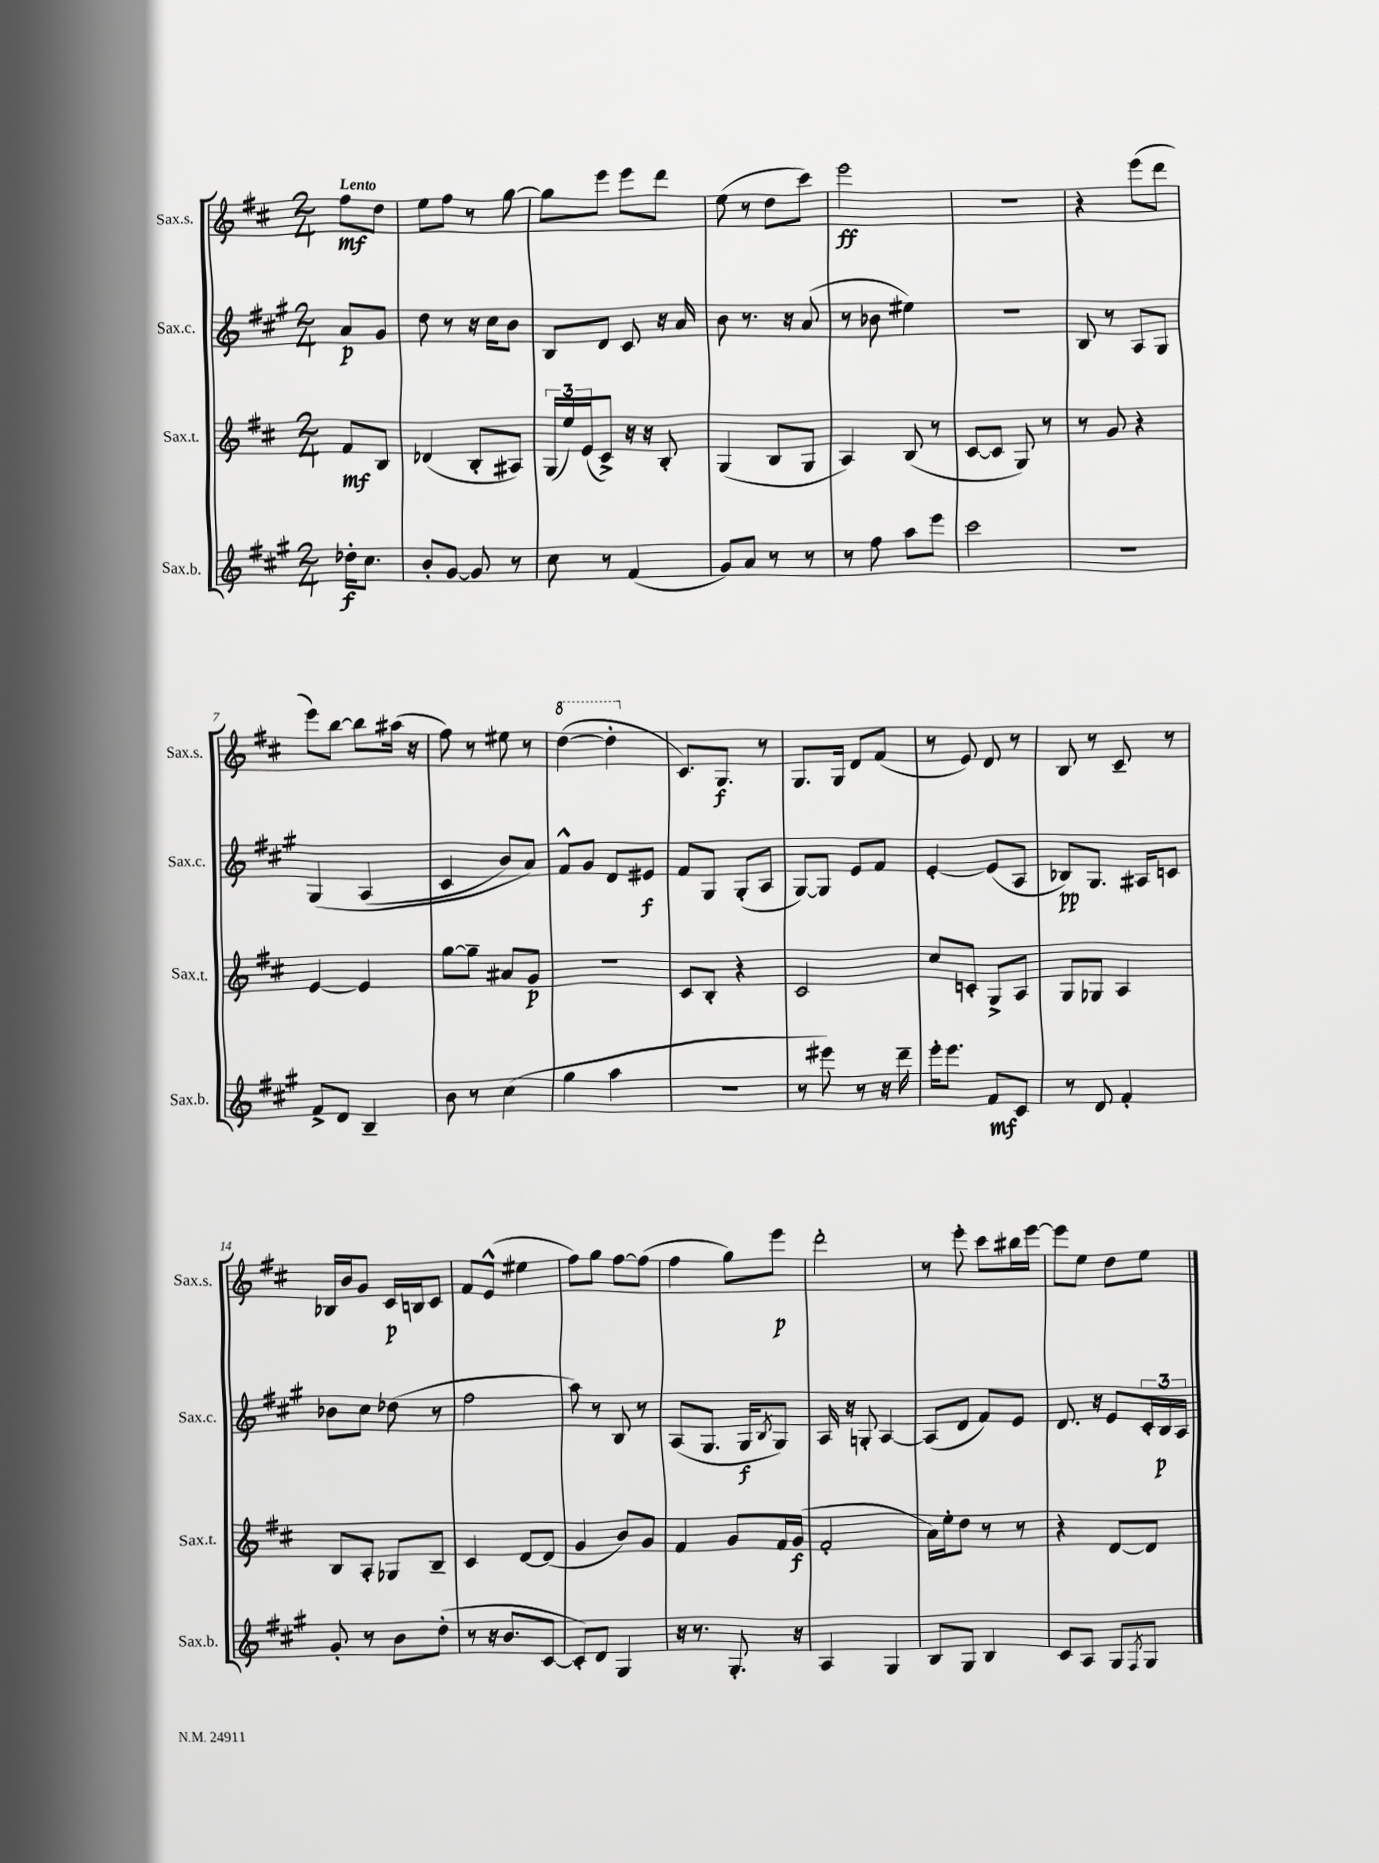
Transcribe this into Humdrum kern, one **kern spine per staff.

**kern	**dynam	**kern	**dynam	**kern	**dynam	**kern	**dynam
*part4	*part4	*part3	*part3	*part2	*part2	*part1	*part1
*staff4	*staff4	*staff3	*staff3	*staff2	*staff2	*staff1	*staff1
*I"Sax.b.	*	*I"Sax.t.	*	*I"Sax.c.	*	*I"Sax.s.	*
*I'Sax.b.	*	*I'Sax.t.	*	*I'Sax.c.	*	*I'Sax.s.	*
*clefG2	*	*clefG2	*	*clefG2	*	*clefG2	*
*k[f#c#g#]	*	*k[f#c#]	*	*k[f#c#g#]	*	*k[f#c#]	*
*M2/4	*	*M2/4	*	*M2/4	*	*M2/4	*
=	=	=	=	=	=	=	=
!	!	!	!	!	!	!LO:TX:a:B:t=Lento	!
16dd-X'\KL	f	8f#/L	mf	8a/L	p	8ff#\L	mf
8.cc#\J	.	.	.	.	.	.	.
.	.	8B/J	.	8g#/J	.	8dd\J	.
=1	=1	=1	=1	=1	=1	=1	=1
8b'/L	.	(4d-X/	.	8dd\	.	8ee\L	.
[8g#/J	.	.	.	8r	.	8ff#\J	.
8g#/]	.	8B'/L	.	16r	.	8r	.
.	.	.	.	16cc#\KL	.	.	.
8r	.	8A#X/J)	.	8b\J	.	[8gg\	.
=2	=2	=2	=2	=2	=2	=2	=2
8cc#\	.	(24G/LL	.	8B/L	.	8gg\L]	.
.	.	24ee/)	.	.	.	.	.
.	.	(24e/J	.	.	.	.	.
8r	.	8c#^/J)	.	8d/J	.	8eee\J	.
(4f#/	.	16r	.	8c#/	.	8eee\L	.
.	.	16r	.	.	.	.	.
.	.	8B'/	.	16r	.	8ddd\J	.
.	.	.	.	16a/	.	.	.
=3	=3	=3	=3	=3	=3	=3	=3
8g#/L)	.	(4G/	.	8b\	.	(8ee\	.
8a/J	.	.	.	8.r	.	8r	.
8r	.	8B/L	.	.	.	8dd\L	.
.	.	.	.	16r	.	.	.
8r	.	8G/J	.	(8a/	.	8ccc#\J)	.
=4	=4	=4	=4	=4	=4	=4	=4
8r	.	4A/)	.	8r	.	2eee\	ff
8ff#\	.	.	.	8b-X\	.	.	.
8aa\L	.	(8B/	.	4ee#X\)	.	.	.
8eee\J	.	8r	.	.	.	.	.
=5	=5	=5	=5	=5	=5	=5	=5
2ccc#\	.	[8c#/L	.	2r	.	2r	.
.	.	8c#/J]	.	.	.	.	.
.	.	8G/)	.	.	.	.	.
.	.	8r	.	.	.	.	.
=6	=6	=6	=6	=6	=6	=6	=6
2r	.	8r	.	8B/	.	4r	.
.	.	8g/	.	8r	.	.	.
.	.	4r	.	8A/L	.	(8eee\L	.
.	.	.	.	8G#/J	.	8ddd\J	.
!!LO:LB:g=z
=7	=7	=7	=7	=7	=7	=7	=7
8f#^/L	.	[4e/	.	(4G#/	.	8eee\L)	.
8d/J	.	.	.	.	.	[8bb\J	.
4B~/	.	4e/]	.	(4A/	.	8bb\L]	.
.	.	.	.	.	.	(16aa#X\Jk	.
.	.	.	.	.	.	16r	.
=8	=8	=8	=8	=8	=8	=8	=8
8b\	.	[8gg\L	.	4c#/	.	8ff#\)	.
8r	.	8gg~\J]	.	.	.	8r	.
(4cc#\	.	8a#X/L	.	8b/L)	.	8ee#X\	.
.	.	8g/J	p	8a/J)	.	8r	.
=9	=9	=9	=9	=9	=9	=9	=9
*	*	*	*	*	*	*8va	*
4gg#\	.	2r	.	8f#^^/L	.	([4ddd\	.
.	.	.	.	8g#/J	.	.	.
4aa\	.	.	.	8d/L	.	4ddd'\]	.
.	.	.	.	8e#X/J	f	.	.
=10	=10	=10	=10	=10	=10	=10	=10
*	*	*	*	*	*	*X8va	*
2r	.	8c#/L	.	8f#/L	.	8.c#/L)	.
.	.	8B'/J	.	8G#/J	.	.	.
.	.	.	.	.	.	8.G/J	f
.	.	4r	.	(8G#'/L	.	.	.
.	.	.	.	8A/J	.	8r	.
=11	=11	=11	=11	=11	=11	=11	=11
8r	.	2c#/	.	[8G#/L)	.	8.G/L	.
8eee#X\)	.	.	.	8G#/J]	.	.	.
.	.	.	.	.	.	16G/Jk	.
8r	.	.	.	8e/L	.	8d/L	.
16r	.	.	.	8f#/J	.	(8f#/J	.
16ddd~\	.	.	.	.	.	.	.
=12	=12	=12	=12	=12	=12	=12	=12
16eee'\KL	.	8cc#/L	.	[4e'/	.	8r	.
8.eee\J	.	.	.	.	.	.	.
.	.	8cn'/J	.	.	.	8e/)	.
8f#/L	mf	8G^/L	.	(8e/L]	.	8d/	.
8c#/J	.	8A/J	.	8A/J	.	8r	.
=13	=13	=13	=13	=13	=13	=13	=13
8r	.	8G/L	.	8B-X/L)	pp	8B/	.
8d/	.	8G-X/J	.	8.G#/J	.	8r	.
4f#'/	.	4A/	.	.	.	8c#~/	.
.	.	.	.	16A#X/KL	.	.	.
.	.	.	.	8cn/J	.	8r	.
!!LO:LB:g=z
=14	=14	=14	=14	=14	=14	=14	=14
8g#'/	.	8B/L	.	8b-X\L	.	16B-X/LL	.
.	.	.	.	.	.	16b/J	.
8r	.	8A'/J	.	8cc#\J	.	8g/J	.
8b\L	.	8G-X/L	.	(8dd-X\	.	16c#/LL	p
.	.	.	.	.	.	16Bn/J	.
(8dd'\J	.	8B~/J	.	8r	.	8c#/J	.
=15	=15	=15	=15	=15	=15	=15	=15
8r	.	4c#/	.	2ff#\	.	8f#/L	.
16r	.	.	.	.	.	(8e^^/J	.
8.b/L	.	.	.	.	.	.	.
.	.	[8d/L	.	.	.	4ee#X\	.
[8c#/J	.	(8d/J]	.	.	.	.	.
=16	=16	=16	=16	=16	=16	=16	=16
8c#'/L])	.	4g/	.	8aa\)	.	8ff#\L)	.
8d/J	.	.	.	8r	.	8gg\J	.
4G#/	.	8b/L)	.	8B/	.	[8ff#\L	.
.	.	8g/J	.	8r	.	(8ff#\J]	.
=17	=17	=17	=17	=17	=17	=17	=17
16r	.	4f#/	.	(8A/L	.	4ff#\	.
8.r	.	.	.	.	.	.	.
.	.	.	.	8.G#/J	.	.	.
8.G#'/	.	8g/L	.	.	.	8gg\L)	.
.	.	.	.	16G#/KL	f	.	.
.	.	.	.	8qB/	.	.	.
.	.	16f#/L	.	8G#/J)	.	8eee\J	p
16r	.	(16g/JJ	f	.	.	.	.
=18	=18	=18	=18	=18	=18	=18	=18
4A/	.	2f#'/	.	16A/	.	2ddd'\	.
.	.	.	.	16r	.	.	.
.	.	.	.	8Gn'/	.	.	.
4G#/	.	.	.	[4A/	.	.	.
=19	=19	=19	=19	=19	=19	=19	=19
8B/L	.	16a\LL)	.	(8A/L]	.	8r	.
.	.	16ee'\J	.	.	.	.	.
8G#/J	.	8dd\J	.	8d/J	.	8eee'\	.
4B/	.	8r	.	8f#/L)	.	8ccc#\L	.
.	.	8r	.	8e/J	.	16bb#X\L	.
.	.	.	.	.	.	[16eee\JJ	.
=20	=20	=20	=20	=20	=20	=20	=20
8c#/L	.	4r	.	8.d/	.	8eee\L]	.
8A/J	.	.	.	.	.	8ee\J	.
.	.	.	.	16r	.	.	.
8G#/L	.	[8d/L	.	8e/L	.	8dd\L	.
8qF#/	.	.	.	.	.	.	.
8G#/J	.	8d/J]	.	24c#'/L	.	8ee\J	.
.	.	.	.	24B/	p	.	.
.	.	.	.	24A/JJ	.	.	.
==	==	==	==	==	==	==	==
*-	*-	*-	*-	*-	*-	*-	*-
